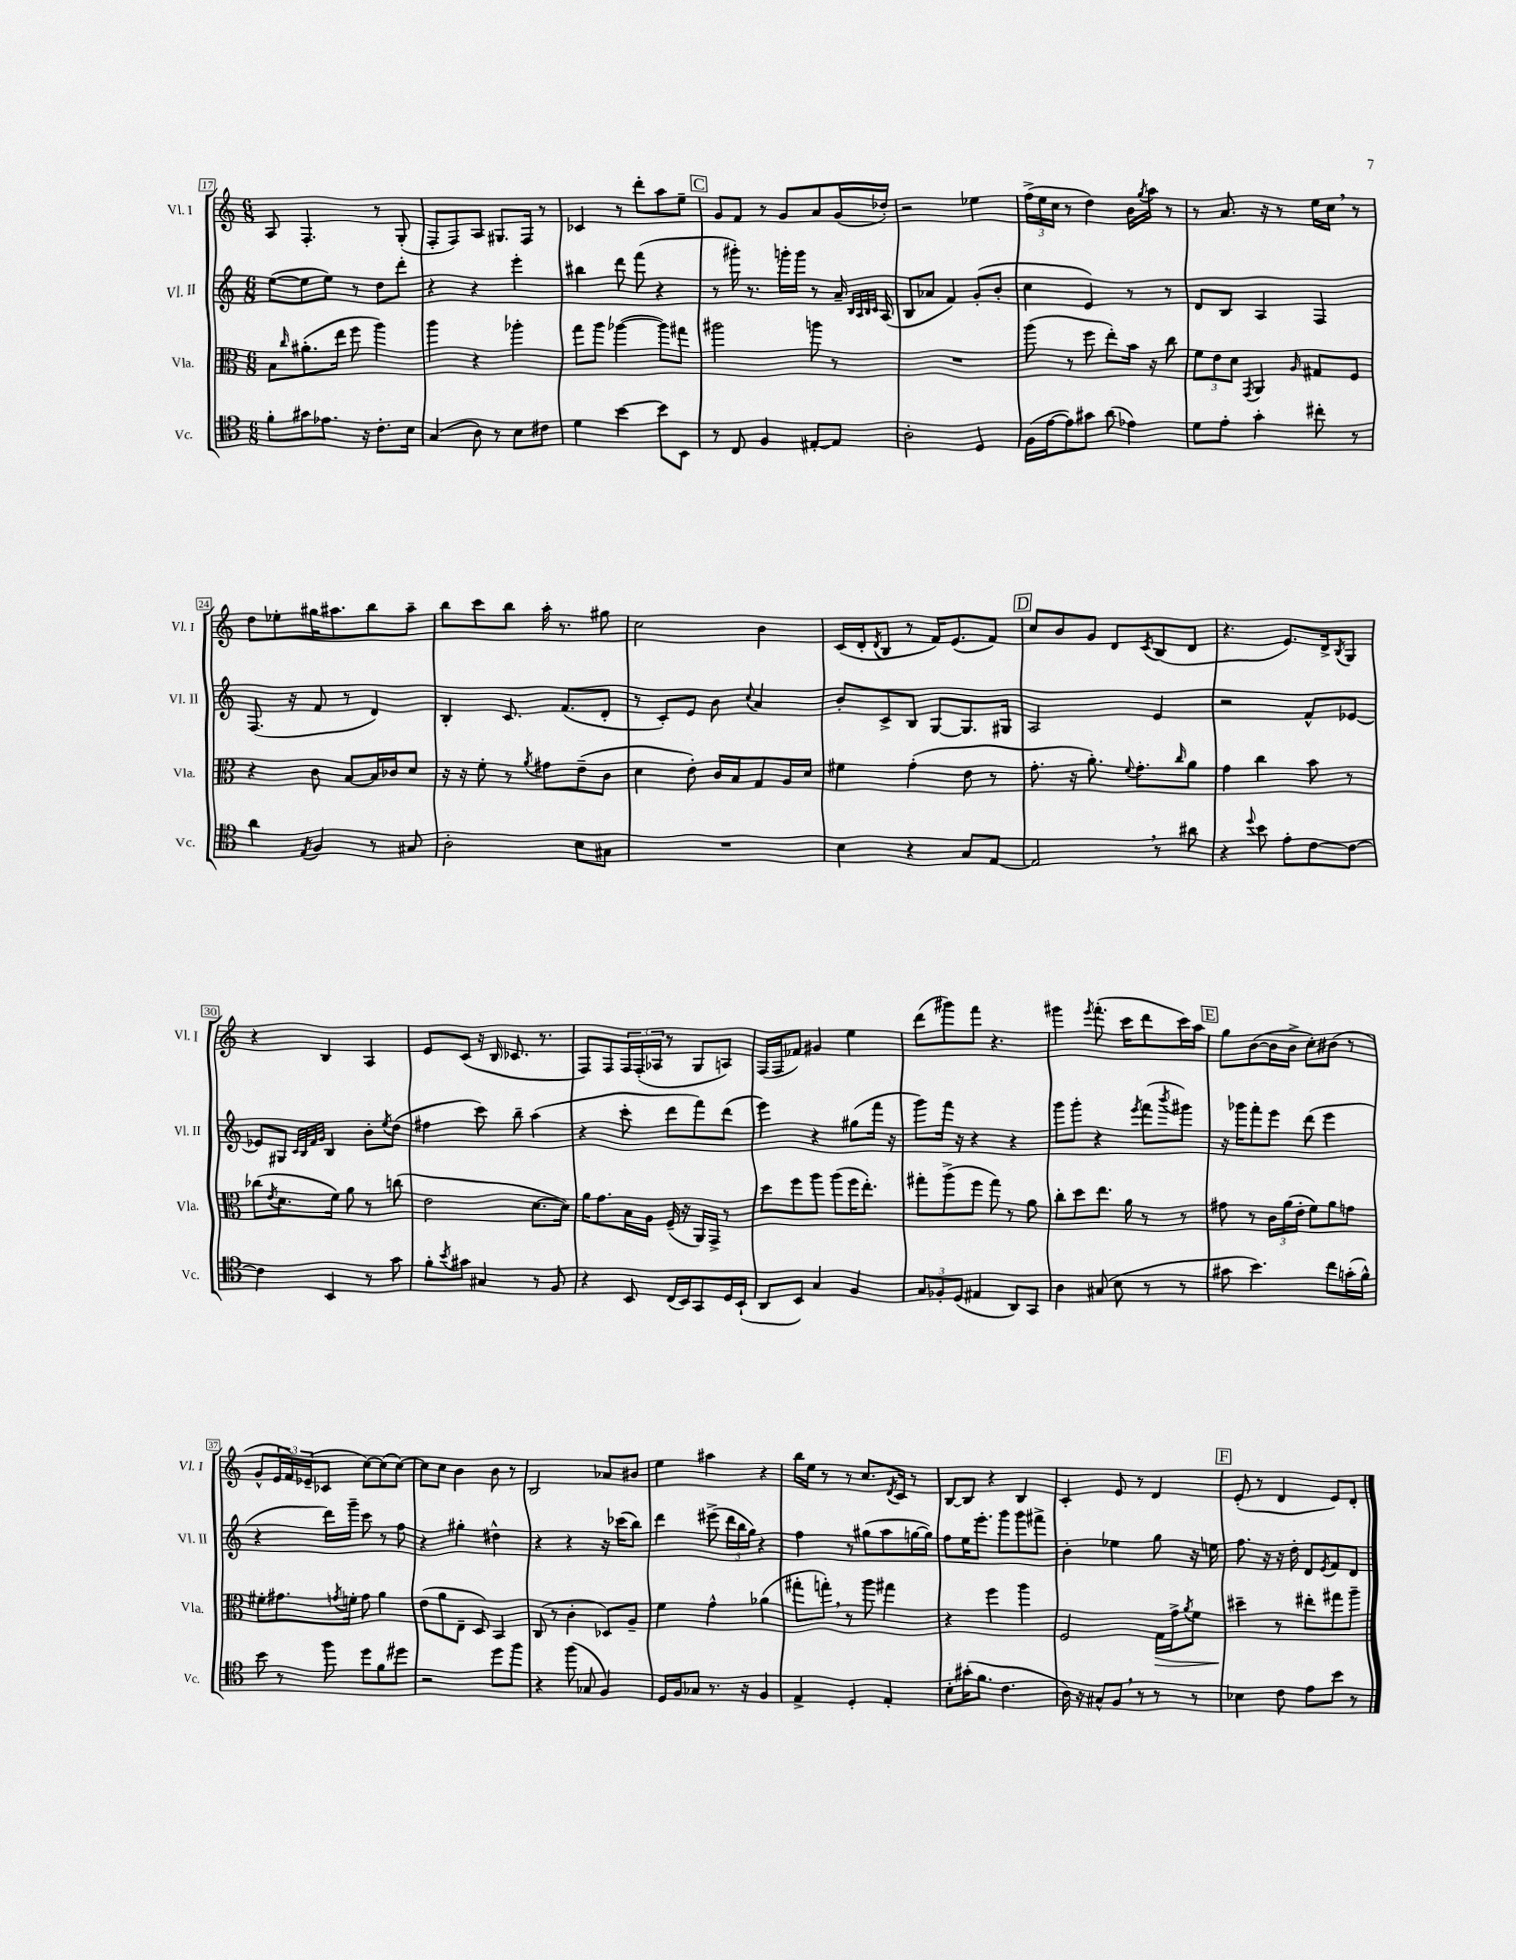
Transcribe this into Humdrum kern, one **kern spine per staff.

**kern	**kern	**dynam	**kern	**kern
*part4	*part3	*part3	*part2	*part1
*staff4	*staff3	*staff3	*staff2	*staff1
*I"Vc.	*I"Vla.	*	*I"Vl. II	*I"Vl. I
*I'Vc.	*I'Vla.	*	*I'Vl. II	*I'Vl. I
*clefC4	*clefC3	*	*clefG2	*clefG2
*k[]	*k[]	*	*k[]	*k[]
*M6/8	*M6/8	*	*M6/8	*M6/8
=17	=17	=17	=17	=17
8f'\L	8B\L	.	([8ee\L	8A/
.	16qqcc/	.	.	.
8g#X\	(8.a#X'\	.	8ee\]	4.F'/
8.e-X\J	.	.	8ee\J)	.
.	16ee\Jk	.	.	.
.	8ff\	.	8r	.
16r	.	.	.	.
8.c'\L	4aa\)	.	8dd\L	8r
.	.	.	8ddd'\J	(8G'/
16B\Jk	.	.	.	.
=18	=18	=18	=18	=18
(4G/	4aa\	.	4r	8F'/L
.	.	.	.	8F/)
8A\)	4r	.	4r	8A/J
8r	.	.	.	8.G#X/L
8B\L	4aa-X'\	.	4eee'\	.
.	.	.	.	16F/Jk
8c#X\J	.	.	.	8r
=19	=19	=19	=19	=19
4d\	8gg\L	.	4bb#X\	4c-X/
.	8aa\J	.	.	.
[4b\	([4aa-X\	.	8ddd\	8r
.	.	.	(8fff\	8ddd'\L
8b\L]	8aa-\L])	.	4r	8aa\
8BB\J	8gg#X\J	.	.	8ee~\J
!!LO:REH:place=s1:t=C
=20	=20	=20	=20	=20
8r	2aa#X\	.	8r	8g/L
8C/	.	.	16ggg#X'\)	8f/J
.	.	.	8.r	.
4F/	.	.	.	8r
.	.	.	16gggn'\LL	8g/L
.	.	.	16ggg\JJ	.
[8E#X'/L	8aan\	.	8r	8a/
8E#/J]	8r	.	16a~/	(16g/L
.	.	.	32qqB/LLL	.
.	.	.	32qqA/	.
.	.	.	32qqB/	.
.	.	.	32qqc/JJJ	.
.	.	.	(16A/	16dd-X'/JJ)
=21	=21	=21	=21	=21
2A'\	2.r	.	8B/L	2r
.	.	.	8a-X/J	.
.	.	.	4f/)	.
4D/	.	.	(8g'/L	4ee-X\
.	.	.	8b'/J	.
=22	=22	=22	=22	=22
(16F\LL	(8aa\	.	4cc\	(24ff^\LL
.	.	.	.	24ee\
[16e\J	.	.	.	.
.	.	.	.	24cc\JJ
8e\])	8r	.	.	8r
8g#X\J	8ff\	.	4e/)	4dd\)
(8a\	8ee'\L)	.	.	.
4e-X\)	16b\Jk	.	8r	16b\LL
.	.	.	.	8qgg/
.	16r	.	.	16aa\JJ
.	8cc\	.	8r	8r
=23	=23	=23	=23	=23
8d\L	12f\L	.	8d/L	8r
.	12e\	.	.	.
8e'\J	.	.	8B/J	8.a/
.	12d\J	.	.	.
.	8qGG/	.	.	.
4g'\	4AA/	.	4A/	.
.	.	.	.	16r
.	.	.	.	8r
.	16qqA/	.	.	.
8cc#X'\	8G#X/L	.	4F/	16ee\LL
.	.	.	.	16cc,\JJ
8r	8F/J	.	.	8r
!!LO:LB:g=z
=24	=24	=24	=24	=24
4a\	4r	.	(8.F/	8dd\L
.	.	.	.	8ee-X'\
.	.	.	16r	.
8qE/	.	.	.	.
4F/	8c\	.	8f/	16gg#X\K
.	.	.	.	8.aa#X\
.	[8B/L	.	8r	.
8r	16B/L]	.	4d/)	8bb\
.	16c-X/J	.	.	.
8G#X/	8d/J	.	.	8aa#~\J
=25	=25	=25	=25	=25
2A'\	16r	.	4B'/	8bb\L
.	16r	.	.	.
.	8f'\	.	.	8ccc\
.	8r	.	8.c/	8bb\J
.	8qa/	.	.	.
.	8g#X\L	.	.	16aa'\
.	.	.	(8.f/L	8.r
8B\L	(8e~\	.	.	.
8G#X\J	8c\J	.	8d'/J	8gg#X\
=26	=26	=26	=26	=26
2.r	4d\	.	8r	2cc\
.	.	.	8c'/L)	.
.	8e'\)	.	8e/J	.
.	16c/LL	.	8b\	.
.	16B/J	.	.	.
.	.	.	8qqcc/	.
.	8G/	.	4a/	4b\
.	16A/L	.	.	.
.	16d/JJ	.	.	.
=27	=27	=27	=27	=27
4B\	4f#X\	.	8b'/L	(16c/LL
.	.	.	.	16d'/J
.	.	.	.	8qd/
.	.	.	8c^/	8B/J
4r	(4g'\	.	8B/J	8r
.	.	.	[8G/L	16f/KL)
.	.	.	.	(8.e/
8G/L	8e\	.	8.G/]	.
[8E/J	8r	.	.	8f/J)
.	.	.	16G#X/Jk	.
!!LO:REH:place=s1:t=D
=28	=28	=28	=28	=28
2E,/]	8.g'\	.	2A/	8cc/L
.	.	.	.	8b/
.	16r	.	.	.
.	8.a'\)	.	.	8g/J
.	.	.	.	8d/L
.	8qqf/	.	.	.
.	8.g'\L	.	.	.
.	.	.	.	8qc/
8r	.	.	4e/	(8B/
.	16qqcc/	.	.	.
8a#X\	8a\J	.	.	8d/J
=29	=29	=29	=29	=29
4r	4g\	.	2r	4.r
8qqdd/	.	.	.	.
8b\	4cc\	.	.	.
8e'\L	.	.	.	8.e/L)
[8c\	8b\	.	8f^^/L	.
.	.	.	.	16d^/k
.	.	.	.	8qB/
8c\J_	8r	.	[8e-X/J	8G/J
!!LO:LB:g=z
=30	=30	=30	=30	=30
4c\]	(8cc-X\L	.	8e-X/L]	4r
.	8qe/	.	.	.
.	8.d\	.	8G#X/J	.
.	.	.	32qqc/LLL	.
.	.	.	32qqB/	.
.	.	.	32qqf/	.
.	.	.	32qqg/JJJ	.
4BB/	.	.	4B/	4B/
.	16f\Jk)	.	.	.
.	8a\	.	.	.
8r	8r	.	8b'\L	4A/
.	.	.	8qee/	.
8g\	(8ccn\	.	(8dd\J	.
=31	=31	=31	=31	=31
8f'\L	2e\	.	4ff#X\	8e/L
8qb/	.	.	.	.
8g#X\J	.	.	.	(8c/J
4G#X/	.	.	8ccc\)	16r
.	.	.	.	16B/
.	.	.	8bb~\	8.c-X/
8r	[8.d\L	.	(4aa\	.
.	.	.	.	8.r
8F/	.	.	.	.
.	16d\Jk])	.	.	.
=32	=32	=32	=32	=32
4r	16a\KL	.	4r	8F/L)
.	8.g\	.	.	.
.	.	.	.	8F/
8BB/	16B\L	.	8ccc'\	24F/L
.	.	.	.	(24F'/
.	16A\JJ	.	.	.
.	.	.	.	24A-X/JJ
(16C/LL	(16F~/	.	8ddd\L	8r
16BB/J)	16r	.	.	.
8GG/	16AA/LL)	.	8fff\)	8G/L
.	16GG^/JJ	.	.	.
16D/L	8r	.	(8ddd\J	8An/J)
(16BB`/JJ	.	.	.	.
=33	=33	=33	=33	=33
8AA/L	8dd\L	.	4eee\)	(16F/LL
.	.	.	.	16F/J
8BB/J)	8ff\	.	.	8f-X/J)
4G/	8aa\J	.	4r	4g#X/
.	(8aa\L	.	.	.
4F/	16ff\K	.	(8gg#X\L	4ee\
.	8.ee'\J)	.	.	.
.	.	.	16fff\Jk	.
.	.	.	16r	.
=34	=34	=34	=34	=34
12G/L	8gg#X'\L	.	8ggg\L)	(8ddd\L
12F-X'/	.	.	.	.
.	(8aa^\	.	16fff\Jk	8ggg#X\)
(12D/J	.	.	.	.
.	.	.	16r	.
4E#X/	8ff\J	.	4r	8fff\J
.	8gg#\)	.	.	4.r
8AA/L)	8r	.	4r	.
8GG/J	8a\	.	.	.
=35	=35	=35	=35	=35
4A\	8cc'\L	.	8ggg\L	4ggg#X\
.	8dd\	.	8ggg'\J	.
.	.	.	.	8qeee/
(8G#X/	8.ee\J	.	4r	(8.fff'\
8B\	.	.	.	.
.	16a\	.	.	16ccc\KL
.	.	.	8qeee/	.
8r	8r	.	(8fff\L	8ddd\
.	.	.	8qbbb/	.
8r	8r	.	8ggg#X\J)	16ccc\L)
.	.	.	.	16aa\JJ
!!LO:REH:place=s1:t=E
=36	=36	=36	=36	=36
8g#X\	8g#X\	.	16r	8gg\L
.	.	.	16ggg-X\KL	.
4.b\)	8r	.	8fff'\	([8b\
.	24c\LL	.	8eee\J	16b\L]
.	(24a\	.	.	.
.	.	.	.	16b^\JJ
.	24e'\JJ	.	.	.
.	8f\L)	.	(8ddd\	8cc'\L)
8cc\L	8a\	.	4eee\	(8b#X\J
(16gn'\L	8gn\J	.	.	8r
16f^^\JJ)	.	.	.	.
!!LO:LB:g=z
=37	=37	=37	=37	=37
8b\	8f#X'\L	.	4r	8g^^/L
8r	8.g#X\	.	.	24e/L
.	.	.	.	24f/)
.	.	.	.	(24e-X~/J
8ff\	.	.	16ddd\LL)	8c-X/J
.	8qgn/	.	.	.
.	16fn'\Jk	.	16ggg~\JJ	.
8dd\L	8g\	.	8ccc\	[8cc\L)
8f\	4a\	.	8r	(8cc\]
8dd#X\J	.	.	8ff\	[8cc\J)
=38	=38	=38	=38	=38
2r	(8e\L	.	4r	8cc\L]
.	8a\	.	.	8cc\J
.	8E~\J	.	4gg#X'\	4b\
.	8D/)	.	.	.
8dd\L	4BB/	.	4dd#X^^\	8b\
8ff\J	.	.	.	8r
=39	=39	=39	=39	=39
4r	(8C/	.	4r	2B/
.	8r	.	.	.
(8ff\	4c'\	.	4r	.
8G-X/	.	.	.	.
4F/)	8D-X/L)	.	16r	8a-X/L
.	.	.	(16ccc-X\KL	.
.	8A~/J	.	8bb\J)	8b#X/J
=40	=40	=40	=40	=40
16D/LL	4f\	.	4ddd\	4ee\
16F/J	.	.	.	.
8G-X/J	.	.	.	.
8.r	4g^^\	.	(8eee#X^\	4aa#X\
.	.	.	24ddd\LL	.
.	.	.	24bb\	.
16r	.	.	.	.
.	.	.	24gg\JJ)	.
4F/	(4a-X\	.	4r	4r
=41	=41	=41	=41	=41
4E^/	8gg#X'\L	.	4ff\	16bb\LL
.	.	.	.	16ee\JJ
.	8ggn',\J)	.	.	8r
4D'/	8r	.	8r	8r
.	8aa\	.	(8gg#X\L	8.cc/L
4E'/	4gg#X\	.	8aa\	.
.	.	.	.	8qd/
.	.	.	.	16c/Jk
.	.	.	[16ggn\L	8r
.	.	.	16gg\JJ])	.
=42	=42	=42	=42	=42
8B'\L	4r	.	8ff\L	[8B/L
(16g#X'\K	.	.	16ee\K	8B/J]
8.f\J	.	.	8.eee'\J	.
.	4ff\	.	.	4r
4.c\	.	.	8ggg\L	.
.	4aa\	.	8ggg\	4B/
.	.	.	8fff#X^\J	.
=43	=43	=43	=43	=43
16A\)	2F/	.	4b'\	4c'/
16r	.	.	.	.
8G#X^^/L	.	.	.	.
8F,/J	.	.	4ee-X\	8e/
8r	.	.	.	8r
!	!	!LO:HP:b	!	!
8r	16G\LL	>	8gg\	4d/
.	16g^\J	.	.	.
.	8qa/	.	.	.
8r	8f\J	.	16r	.
.	.	.	16een\	.
!!LO:REH:place=s1:t=F
=44	=44	=44	=44	=44
4B-X\	4dd#X~\	.	8.ff\	(8e'/
.	.	.	.	8r
.	.	.	16r	.
8c\	8r	]	16r	4d/
.	.	.	16dd'\	.
8e\L	8ee#X'\L	.	8d/L	.
.	.	.	8qe/	.
8b\J	8gg#X\	.	8f/	8e/L)
8r	8aa~\J	.	8d/J	8d'/J
==	==	==	==	==
*-	*-	*-	*-	*-
